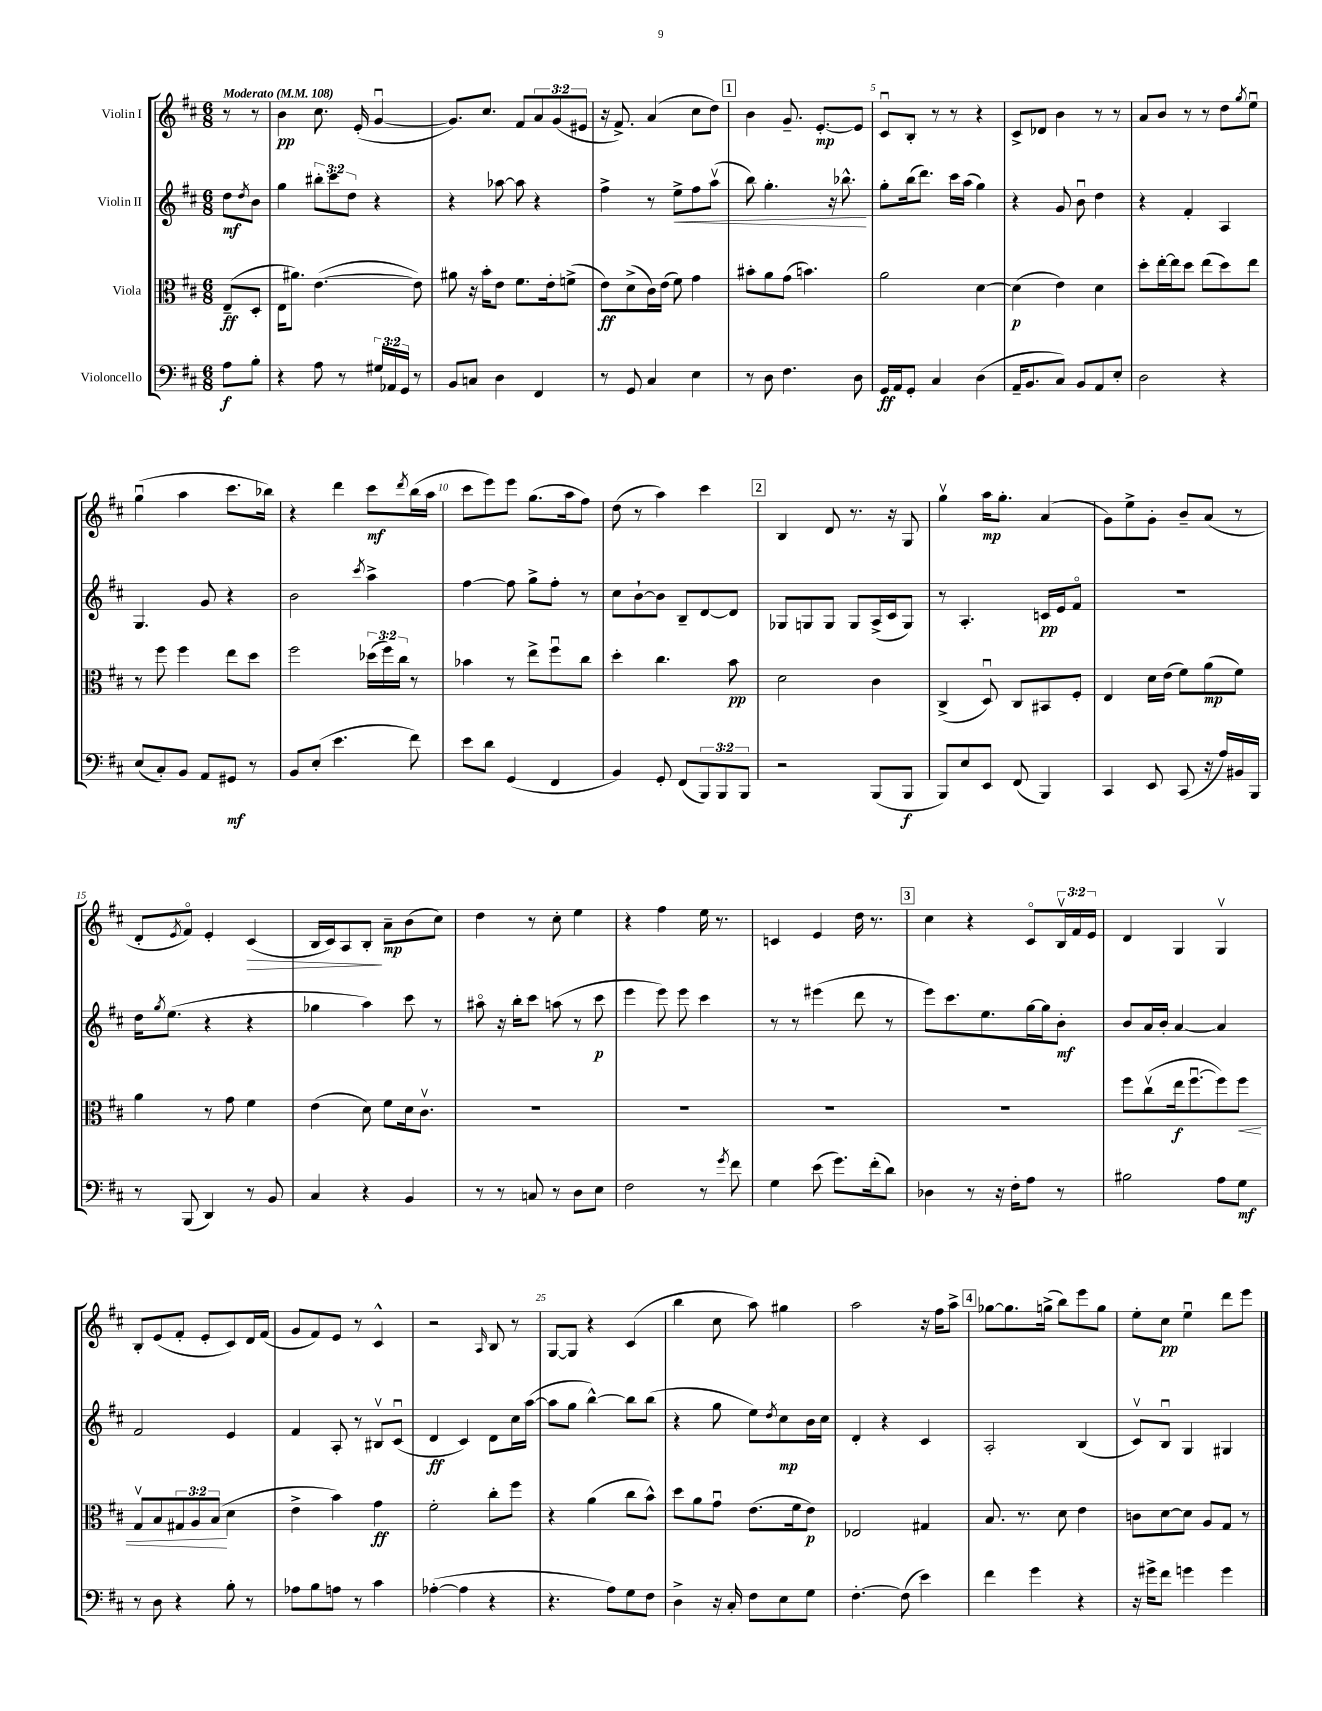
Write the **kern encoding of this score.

**kern	**kern	**kern	**kern
*staff4	*staff3	*staff2	*staff1
*clefF4	*clefC3	*clefG2	*clefG2
*k[f#c#]	*k[f#c#]	*k[f#c#]	*k[f#c#]
*M6/8	*M6/8	*M6/8	*M6/8
*MM108	*MM108	*MM108	*MM108
8A	(8E~	8dd	8r
.	.	8qdd	.
8B'	8D'	8b	8r
=	=	=	=
4r	16E	4gg	4b
.	8.a#)	.	.
8A	([4.e	12bb#'	8.cc#
.	.	12ccc#	.
8r	.	.	.
.	.	12dd	.
.	.	.	(16e'
24G#	.	4r	[4gu
24AA-	.	.	.
24GG	.	.	.
8r	8e])	.	.
=	=	=	=
8BB	8a#	4r	8.g])
8C	16r	.	.
.	16b'	.	8.cc#
4D	8e	[8aa-	.
.	8.f#	8aa-]	8f#
4FF#	.	4r	12a
.	16e'	.	.
.	.	.	(12g
.	(8f^	.	.
.	.	.	12e#
=	=	=	=
8r	8e)	4ff#^	16r
.	.	.	8.f#^)
8GG	(8d^	.	.
4C#	16c#)	8r	(4a
.	(16e	.	.
.	8f#)	8ee^	.
4E	4g	8ff#	8cc#
.	.	(8aav	8dd)
=	=	=	=
8r	8b#'	8bb)	4b
8D	8a	4.gg'	.
4.F#	(8g	.	8.g~
.	4.b)	.	.
.	.	.	[8.e'
.	.	16r	.
.	.	8.bb-^^	.
8D	.	.	8e]
=	=	=	=
16GG	2a	8gg'	8c#u
16AA	.	.	.
8GG'	.	(16bb	8B'
.	.	8.ddd)	.
4C#	.	.	8r
.	.	16ccc#	8r
.	.	(16aa	.
(4D	[4d	4gg)	4r
=	=	=	=
16AA~	(4d]	4r	8c#^
8.BB	.	.	.
.	.	.	8d-
8C#)	4e)	8g	4b
8BB	.	8bu	.
8AA	4d	4dd	8r
8E'	.	.	8r
=	=	=	=
2D	8dd'	4r	8a
.	[16ee'	.	8b
.	16ee]	.	.
.	8dd	4f#'	8r
.	(8ee	.	8r
4r	8dd)	4A	8dd
.	.	.	8qgg
.	8ee	.	8eeu
=	=	=	=
(8E	8r	4.G	(4ggu
8C#')	8ff#	.	.
8BB	4ff#	.	4aa
8AA	.	8g	.
8GG#	8ee	4r	8.ccc#
8r	8dd	.	.
.	.	.	16bb-)
=	=	=	=
8BB	2ff#	2b	4r
(8E'	.	.	.
4.e	.	.	4ddd
.	.	8qccc#	.
.	(24dd-	4aa^	8ccc#
.	24ff#)	.	.
.	24cc#	.	.
.	.	.	8qddd
8f#)	8r	.	(16bb
.	.	.	16aa
=	=	=	=
8e	4b-	[4ff#	8ccc#
8d	.	.	8eee)
(4GG	8r	8ff#]	8eee
.	8ee^	8gg^	(8.gg
4FF#	8ff#u	8ff#'	.
.	.	.	16aa
.	8cc#	8r	8ff#)
=	=	=	=
4BB)	4dd'	8cc#	(8dd
.	.	[8b`	8r
8GG'	4.cc#	8b]	4aa)
(8FF#	.	8B~	.
12BBB)	.	[8d	4ccc#
12BBB	.	.	.
.	8b	8d]	.
12BBB	.	.	.
=	=	=	=
2r	2d	8G-	4B
.	.	8G	.
.	.	8G	8d
.	.	8G	8.r
(8BBB	4c#	(16A^	.
.	.	16c#	16r
8BBB	.	8G)	8G
=	=	=	=
8BBB)	(4C#^	8r	4ggv
8E	.	4.A'	.
8EE	8Du)	.	16aa
.	.	.	8.gg'
(8FF#	8C#	.	.
4BBB)	8BB#	16c	(4a
.	.	16e	.
.	8F#'	8f#o	.
=	=	=	=
4CC#	4E	2.r	8g)
.	.	.	8ee^
8EE	16d	.	8g'
.	(16e	.	.
(8CC#	8f#)	.	8b~
16r	(8a	.	(8a
16A)	.	.	.
16BB#	8f#)	.	8r
16BBB	.	.	.
=	=	=	=
8r	4a	16dd	8d'
.	.	8qgg	.
.	.	(8.ee	.
.	.	.	8qe
(8BBB	.	.	8f#o)
4DD)	8r	4r	4e'
.	8g	.	.
8r	4f#	4r	(4c#
8BB	.	.	.
=	=	=	=
4C#	(4e	4gg-	16B
.	.	.	16c#)
.	.	.	8A
4r	8d)	4aa)	8B'
.	8f#	.	8a~
4BB	16d	8ccc#	(8b
.	8.c#v	.	.
.	.	8r	8cc#)
=	=	=	=
8r	2.r	8aa#o	4dd
8r	.	16r	.
.	.	16bb'	.
8C	.	8ccc#	8r
8r	.	(8aa	8cc#'
8D	.	8r	4ee
8E	.	8ccc#	.
=	=	=	=
2F#	2.r	4eee	4r
.	.	8eee)	4ff#
.	.	8eee	.
8r	.	4ccc#	16ee
.	.	.	8.r
8qg	.	.	.
8f#	.	.	.
=	=	=	=
4G	2.r	8r	4c
.	.	8r	.
(8e	.	(4eee#	4e
8.g)	.	.	.
.	.	8ddd	16dd
(16f#'	.	.	8.r
8d)	.	8r	.
=	=	=	=
4D-	2.r	8eee)	4cc#
.	.	8.ccc#	.
8r	.	.	4r
.	.	8.ee	.
16r	.	.	.
16F#'	.	.	.
8A	.	[16gg	8c#o
.	.	16gg]	.
8r	.	8b'	24Bv
.	.	.	24f#
.	.	.	24e
=	=	=	=
2B#	8ff#	8b	4d
.	(8cc#v	16a	.
.	.	16b'	.
.	16ee	[4a	4G
.	[8.ff#u	.	.
8A	8ff#])	4a]	4Gv
8G	8ff#	.	.
=	=	=	=
8r	8Gv	2f#	8B'
8D	8B	.	(8e
4r	12G#	.	8f#'
.	12A	.	.
.	.	.	8e'
.	(12B	.	.
8B'	4d	4e	8c#)
8r	.	.	16d
.	.	.	(16f#
=	=	=	=
8A-	4e^	4f#	8g
8B	.	.	8f#)
8A	4b)	8A'	8e
8r	.	8r	8r
4c#	4g	8B#v	4c#^^
.	.	(8c#u	.
=	=	=	=
([4A-'	2f#'	4d	2r
4A-]	.	4c#)	.
.	.	.	16qqA
4r	8cc#'	8d	8B
.	8ff#	16cc#	8r
.	.	([16aa	.
=	=	=	=
4.r	4r	8aa]	[8G
.	.	8gg	8G]
.	(4a	[4bb^^)	4r
8A)	.	.	.
8G	8cc#	8bb]	(4c#
8F#	8b^^)	(8bb	.
=	=	=	=
4D^	8dd	4r	4bb
.	8a	.	.
16r	8gu	8gg	8cc#
16C#'	.	.	.
8F#	(8.e	8ee)	8aa)
.	.	8qdd	.
8E	.	8cc#	4gg#
.	16f#	.	.
8G	8e)	16b	.
.	.	16cc#	.
=	=	=	=
[4.F#'	2E-	4d'	2aa
.	.	4r	.
(8F#]	.	.	.
4e)	4G#	4c#	16r
.	.	.	16ff#
.	.	.	8aa^
=	=	=	=
4f#	8.B	2A'	[8gg-
.	.	.	8.gg-]
.	8.r	.	.
4g	.	.	.
.	.	.	(16gg^
.	8d	.	8bb)
4r	4e	(4B	8eee
.	.	.	8gg
=	=	=	=
16r	8c	8c#v)	8ee'
16g#^	.	.	.
8f#	[8d	8Bu	8cc#
4g	8d]	4G	4eeu
.	8A	.	.
4g	8G	4G#	8ddd
.	8r	.	8eee
==	==	==	==
*-	*-	*-	*-
